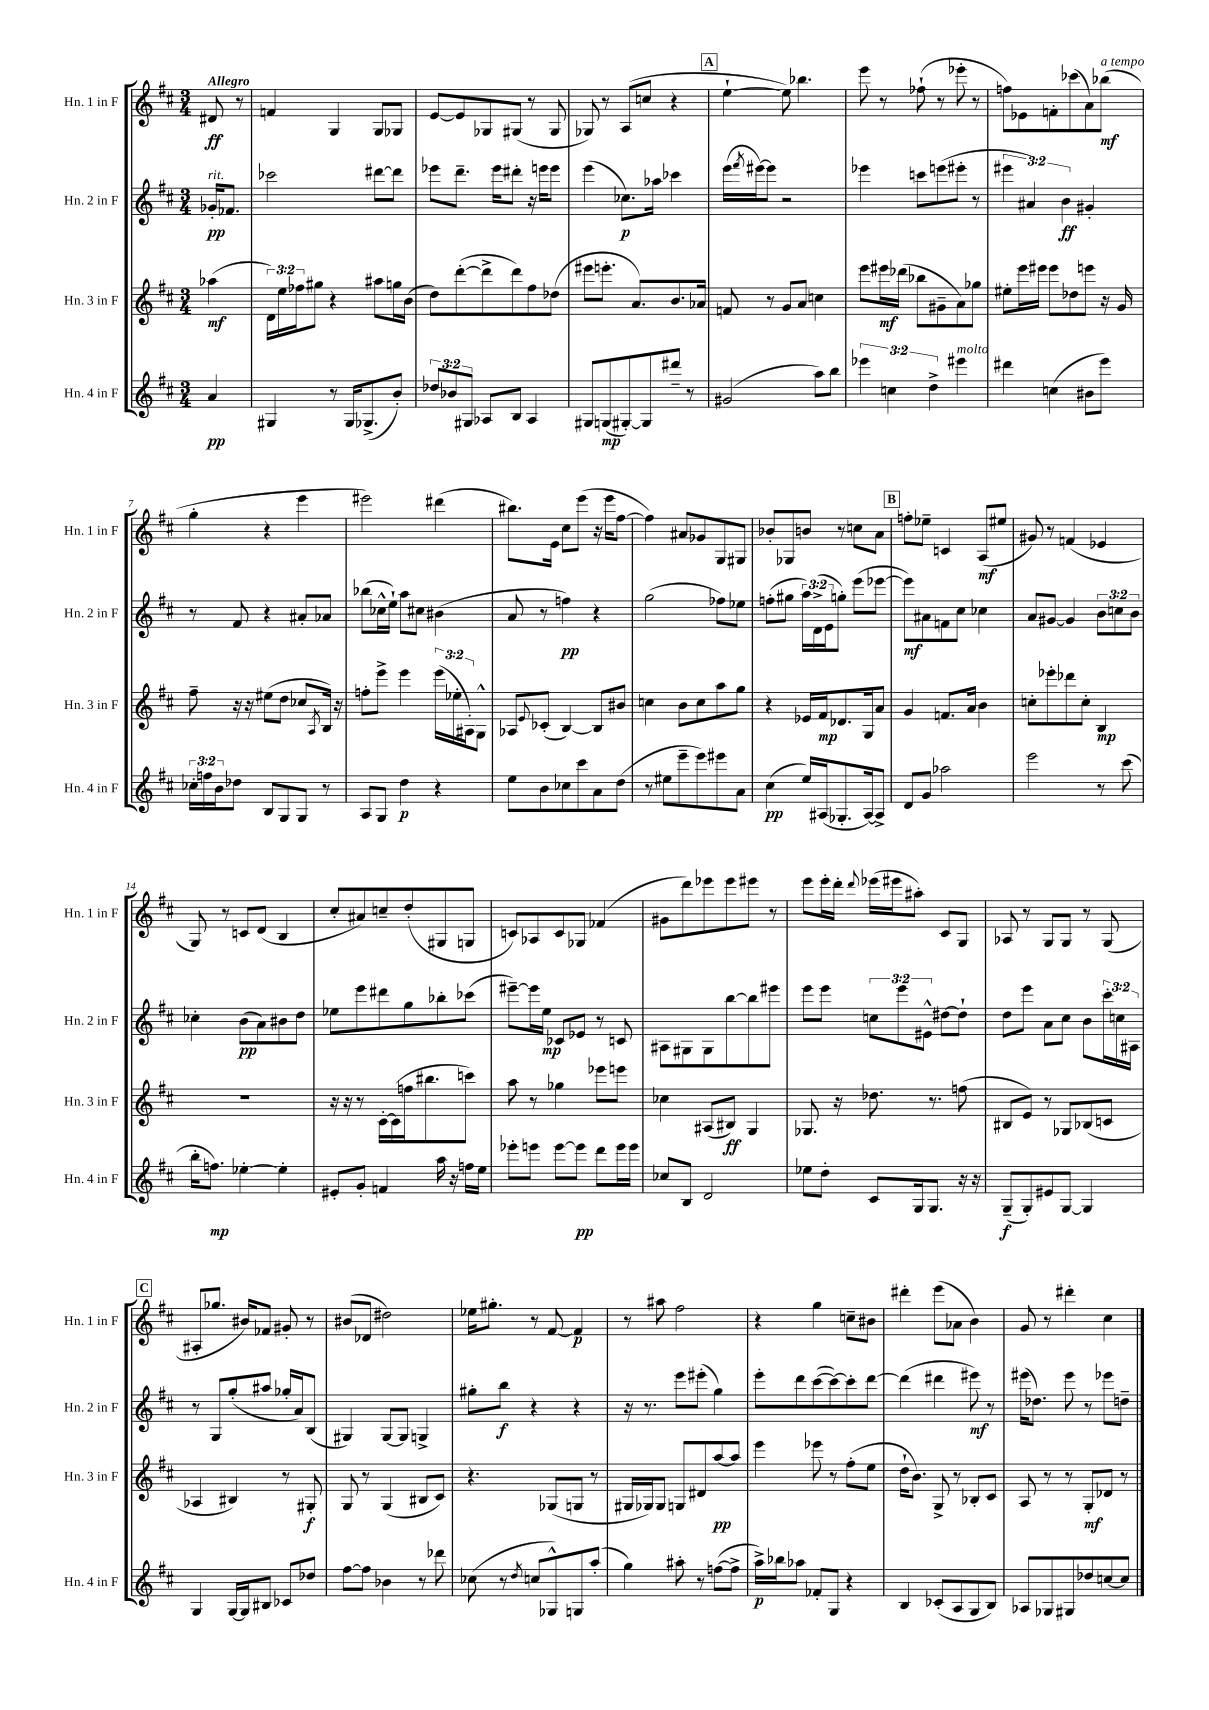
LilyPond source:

<<
\new StaffGroup <<
\new Staff = "s0" \with { instrumentName = "Hn. 1 in F" shortInstrumentName = "Hn. 1 in F" } {
    \clef treble \key d \major \numericTimeSignature \time 3/4 \partial 4 \tempo "Allegro"
    dis'8\ff r8 |
    f'4 g4 g8 ges8 |
    e'8~ e'8 ges8 gis8( r8 gis8 |
    ges8) r8 a8( c''8 r4 |
    \mark \markup { \box "A" } e''4~-! e''8) bes''4. |
    e'''8 r8 fes''8-!( r8 ees'''8-. r8 |
    f''8) ees'8 f'8-. ces'''8( a'8) bes''8\mf^\markup { \italic "a tempo" }( |
    g''4-. r4 e'''4 |
    eis'''2) dis'''4( |
    bis''8.) e'16 cis''8 e'''8( r16 e'''16 fis''8~ |
    fis''4) ais'8 ges'8 g8 gis8 |
    bes'8-. ges8 b'8 r8 c''8 a'8 |
    \mark \markup { \box "B" } f''8-. ees''8-- c'4 a8\mf( eis''8 |
    gis'8) r8 f'4( ees'4 |
    g8) r8 c'8 d'8( b4 |
    cis''8-. ais'8) c''8-- d''8-.( gis8 g8 |
    c'8) aes8 c'8 ges8 fes'4( |
    gis'8 d'''8) ees'''8 ees'''8 eis'''8 r8 |
    e'''8 e'''16-. d'''16-. \appoggiatura { d'''8 } ees'''16( eis'''16 ais''8-.) cis'8 g8 |
    aes8 r8 g8 g8 r8 g8( |
    \mark \markup { \box "C" } ais8-. ges''8. bis'16) fes'8 gis'8-. r8 |
    bis'8( des'8 dis''2) |
    ees''16 gis''8.-. r8 fis'8~ fis'4\p |
    r8 ais''8 fis''2 |
    r4 g''4 c''8-- bis'8 |
    dis'''4-. e'''8( aes'8 b'4) |
    g'8 r8 dis'''4-. cis''4 \bar "|." |
}
\new Staff = "s1" \with { instrumentName = "Hn. 2 in F" shortInstrumentName = "Hn. 2 in F" } {
    \clef treble \key d \major \numericTimeSignature \time 3/4 \override Staff.TupletNumber.text = #tuplet-number::calc-fraction-text \partial 4
    ges'16-.\pp^\markup { \italic "rit." } fes'8. |
    ces'''2 dis'''8~ dis'''8 |
    ees'''8 d'''8.-- ees'''16 dis'''8-. r16 e'''16 e'''8 |
    e'''4( ces''8.\p) aes''16 ces'''4 |
    \mark \markup { \box "A" } e'''16( \acciaccatura { fis'''8 } eis'''16~) eis'''8 r2 |
    ees'''4 c'''8 e'''8( eis'''8-. r8 |
    \tuplet 3/2 { eis'''4 ais'4) b'4\ff } gis'4-. |
    r8 fis'8 r4 ais'8-. aes'8 |
    bes''8( ces''16-^ e''16-!) a''8 cis''8 bis'4( |
    a'8 r8 f''4\pp) r4 |
    g''2( fes''8) ees''8 |
    f''8-.( gis''8 \tuplet 3/2 { a''16) d'16->( e'16 } g''8-.) e'''8( ees'''8~ |
    \mark \markup { \box "B" } ees'''8\mf) ais'8 f'8 cis''8 ces''4 |
    a'8 gis'8~ gis'4 \tuplet 3/2 { b'8 c''8 b'8 } |
    ces''4-. b'8\pp( a'8) bis'8 d''8 |
    ees''8 e'''8 dis'''8 g''8 bes''8-. ces'''8( |
    eis'''8~--) eis'''16 e''16\mp ces'8 ees'8 r8 c'8 |
    ais8 gis8 gis8 b''8~ b''8 eis'''8 |
    e'''8 e'''8 \tuplet 3/2 { c''8 e'''8 eis'8-^ } dis''8~ dis''8-! |
    d''8 e'''8 a'8 cis''8 b'8 \tuplet 3/2 { cis'''16-. c''16 ais16 } |
    \mark \markup { \box "C" } r8 g8 g''8-.( ais''8 ges''16-. a'16) b8( |
    gis4) gis8~ gis8 g4-> |
    gis''8-. b''8\f r4 r4 |
    r16 r8. e'''8 eis'''8-.( g''4) |
    e'''8-. d'''8 cis'''8~( cis'''8~) cis'''8-. d'''8~ |
    d'''4( dis'''4 eis'''8\mf) r8 |
    eis'''16( des''8.) eis'''8 r8 ees'''8 d''8-- \bar "|." |
}
\new Staff = "s2" \with { instrumentName = "Hn. 3 in F" shortInstrumentName = "Hn. 3 in F" } {
    \clef treble \key d \major \numericTimeSignature \time 3/4 \override Staff.TupletNumber.text = #tuplet-number::calc-fraction-text \partial 4
    aes''4\mf( |
    \tuplet 3/2 { d'16) e''16 fes''16 } gis''8 r4 ais''8 g''16 b'16( |
    d''8) d'''8~-.( d'''8-> d'''8) fis''8 des''8( |
    eis'''8 e'''8.-. a'8.) b'8. aes'16 |
    \mark \markup { \box "A" } f'8 r8 g'8 a'8 c''4 |
    e'''8 eis'''16\mf des'''16( bes''8 gis'8-- a'8) ges''8 |
    eis''8-. e'''16 eis'''16 eis'''8 des''8 e'''8 r16 g'16 |
    fis''8-- r16 r16 eis''8( d''8 ces''8 \acciaccatura { a8 } b16) r16 |
    f''8-. e'''8-> e'''4 \tuplet 3/2 { e'''16( ees''16-. ais16-.) } g8-^ |
    aes8 \appoggiatura { e'8 } ces'8-.( b4~) b8 bis'8 |
    c''4 b'8 c''8 a''8 g''8 |
    r4 ees'16 fis'16\mp des'8. g16 a'8 |
    \mark \markup { \box "B" } g'4 f'8. a'16 b'4 |
    c''8-. ees'''8-. des'''8 c''8-. b4\mp |
    R2. |
    r16 r16 r8 cis'16~-. cis'16( f''16 bis''8. c'''8) |
    a''8 r8 ges''4 ees'''8 e'''8 |
    ces''4 ais8( bis8\ff) g4 |
    ges8. r16 des''8. r8. f''8( |
    bis8 e'8) r8 ges8 bes8( c'8 |
    \mark \markup { \box "C" } aes4 bis4) r8 gis8-.\f |
    g8 r8 g4( bis8 cis'8) |
    r4. ges8( g8 r8 |
    gis16 ges16) ges8 g8 dis'8 a''8~\pp a''8 |
    e'''4 ees'''8 r8 fis''8-.( e''8 |
    d''16-! b'8.) g8-> r8 bes8-. cis'8 |
    a8 r8 r8 g8-.\mf des'8 r8 \bar "|." |
}
\new Staff = "s3" \with { instrumentName = "Hn. 4 in F" shortInstrumentName = "Hn. 4 in F" } {
    \clef treble \key d \major \numericTimeSignature \time 3/4 \override Staff.TupletNumber.text = #tuplet-number::calc-fraction-text \partial 4
    a'4\pp |
    gis4 r8 gis16 ges8.->( b'8-.) |
    \tuplet 3/2 { des''8 bes'8 gis8 } aes8 b8 aes4 |
    gis8 g8\mp( gis8~-.) gis8 dis'''8-- r8 |
    \mark \markup { \box "A" } gis'2( a''8) b''8 |
    \tuplet 3/2 { ees'''4 c''4 d''4-> } eis'''4^\markup { \italic "molto" } |
    dis'''4 c''4( bis'8 e'''8) |
    \tuplet 3/2 { ces''16-. f''16 b'16 } des''8 b8 g8 g8 r8 |
    a8 g8 d''4\p r4 |
    e''8 b'8 ces''8 cis'''8 a'8 d''8( |
    r8 eis''8 e'''8-- e'''8) eis'''8 a'8 |
    cis''4\pp( e''16) ais16( ges8.-. ais16~) ais8-> |
    \mark \markup { \box "B" } d'8 g'8 aes''2 |
    e'''2 r8 cis'''8( |
    b''16-. f''8.\mp) ees''4~-. ees''4-. |
    eis'8-. g'8-. f'4 a''16 r16 f''16 e''16 |
    ees'''8-. e'''8 e'''8~ e'''8\pp d'''8 e'''16 e'''16 |
    ces''8 b8 d'2 |
    ees''8 d''8-. cis'8 g16 g8. r16 r16 |
    g8--\f( g8-.) eis'8 g8~ g4 |
    \mark \markup { \box "C" } g4 g16~ g16 bis8 ces'8 des''8 |
    fis''8~ fis''8 bes'4 r8 des'''8 |
    ces''8( r8 \acciaccatura { d''8 } c''8 ges8-^) g8 a''8-.( |
    g''4) ais''8-. r8 f''8~( f''8-> |
    a''16->\p) bes''16 aes''8 fes'8-. g8 r4 |
    b4 ces'8-.( a8 g8 b8) |
    aes8 ges8 gis8 des''8 c''8~ c''8 \bar "|." |
}
>>
>>
